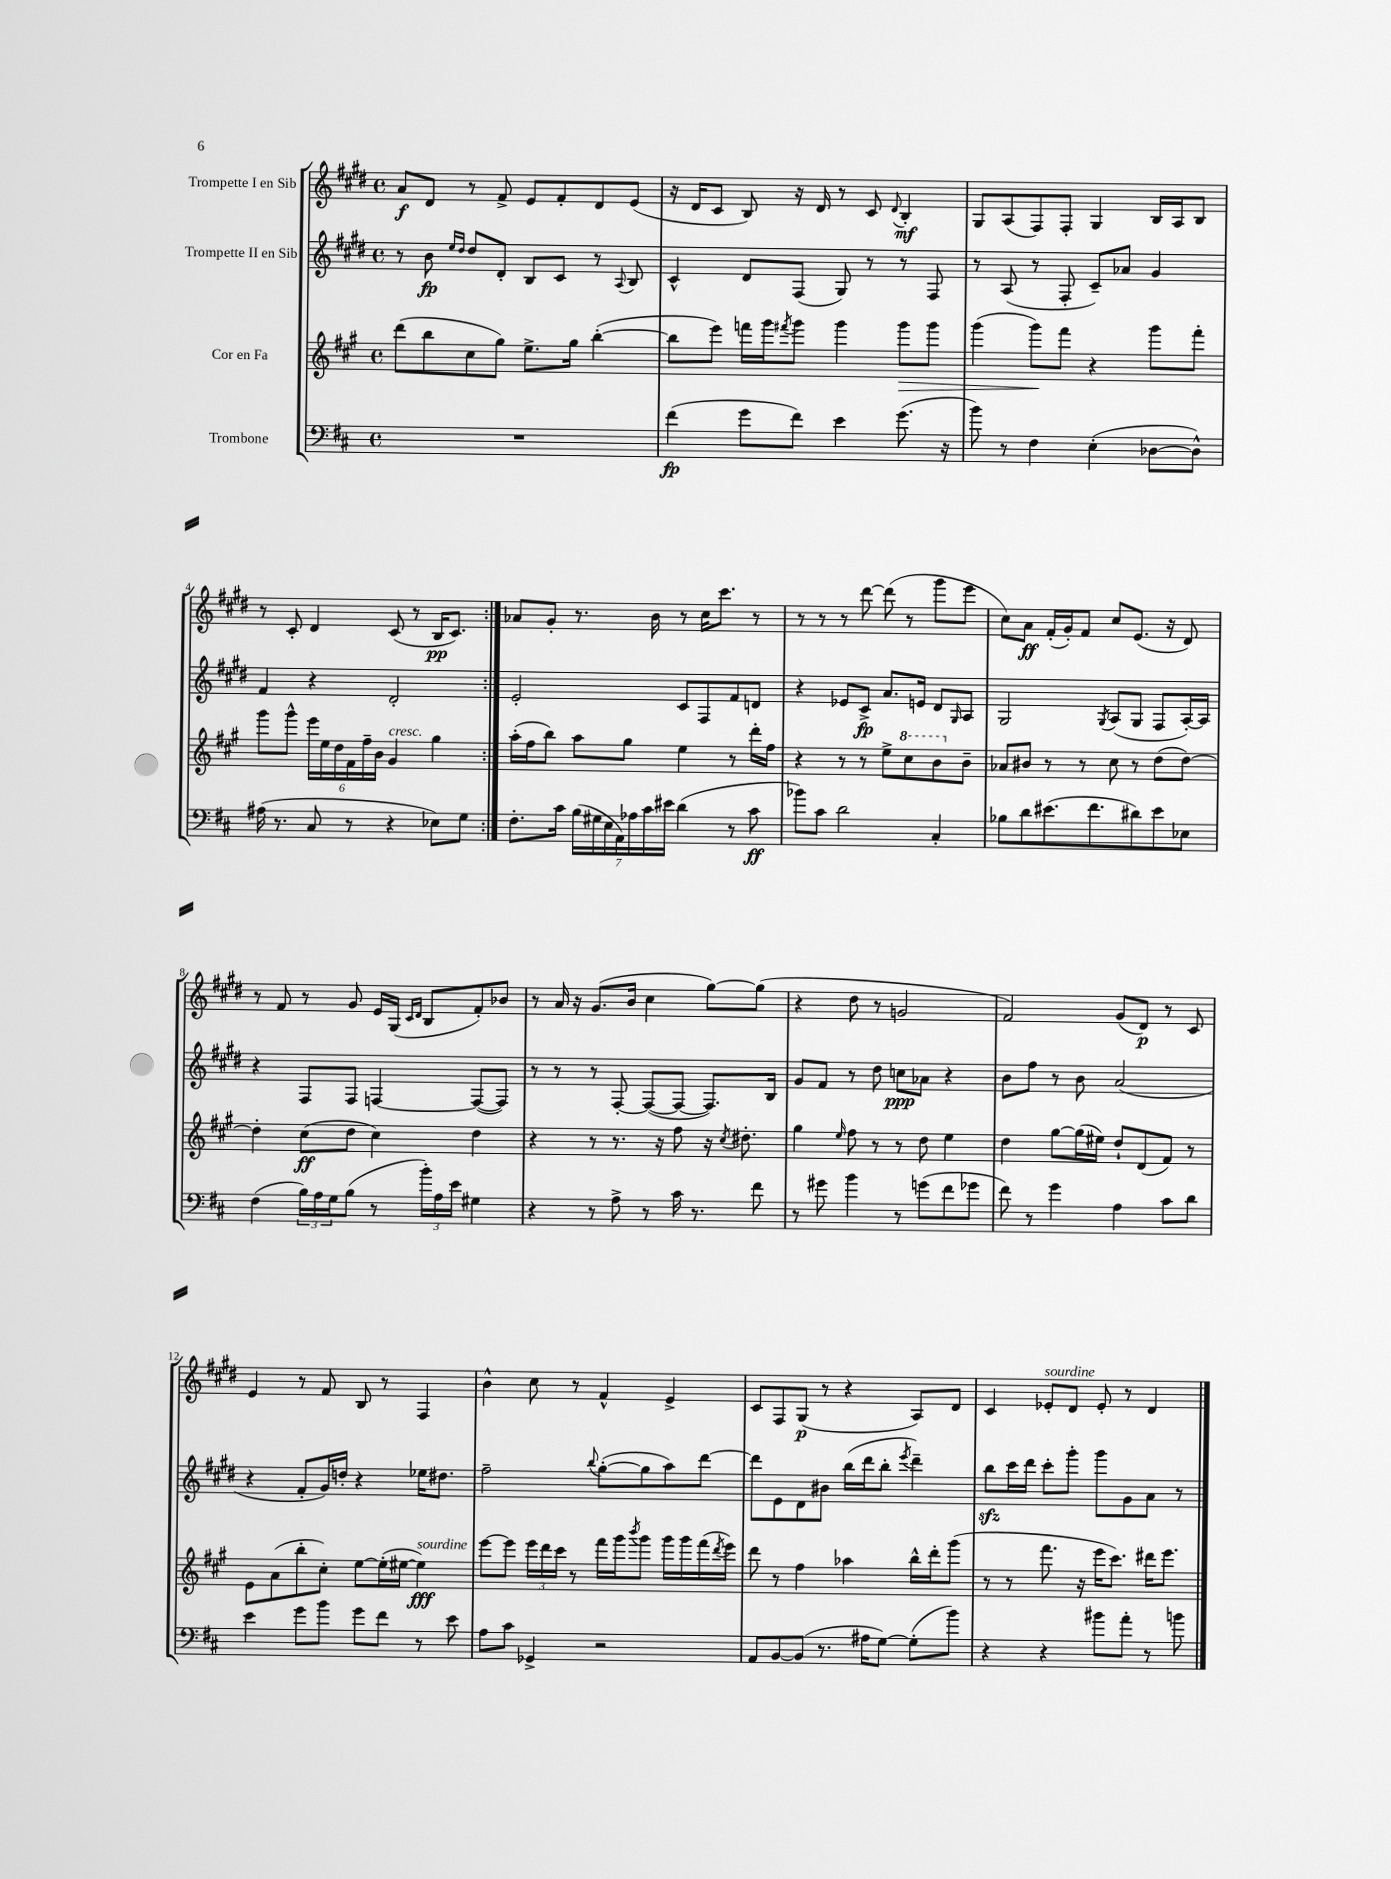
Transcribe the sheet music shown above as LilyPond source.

<<
\new StaffGroup <<
\new Staff = "s0" \with { instrumentName = "Trompette I en Sib" } {
    \clef treble \key e \major \defaultTimeSignature \time 4/4
    \repeat volta 2 { a'8\f dis'8 r8 fis'8-> e'8 fis'8-. dis'8 e'8( |
    r16 dis'16 cis'8 b8) r16 dis'16 r8 cis'8 \appoggiatura { dis'8 } b4-.\mf |
    gis8 a8( fis8) fis8-. gis4 b16 a16 b8 |
    r8 cis'8-. dis'4 cis'8( r8 b16\pp cis'8.) | }
    aes'8 gis'8-. r8. b'16 r8 cis''16 cis'''8. r8 |
    r8 r8 r8 dis'''8~ dis'''8( r8 gis'''8 e'''8 |
    cis''8) a'8\ff fis'16-.( gis'16-.) fis'8 cis''8 e'8.( r16 dis'8) |
    r8 fis'8 r8 gis'8 e'16 gis16( \grace { cis'16 dis'16 } b8 fis'8-.) bes'8 |
    r8 a'16 r16 gis'8.( b'16 cis''4 gis''8~) gis''8( |
    r4 dis''8 r8 g'2 |
    fis'2) gis'8( dis'8\p) r8 cis'8 |
    e'4 r8 fis'8 b8 r8 fis4 |
    b'4-^ cis''8 r8 fis'4-^ e'4-> |
    cis'8 fis8 gis8\p( r8 r4 a8) dis'8 |
    cis'4 ees'8-.^\markup { \italic "sourdine" } dis'8 ees'8-. r8 dis'4 \bar "|." |
}
\new Staff = "s1" \with { instrumentName = "Trompette II en Sib" } {
    \clef treble \key e \major \defaultTimeSignature \time 4/4
    \repeat volta 2 { r8 b'8\fp \grace { e''16 dis''16 } dis''8 dis'8-. b8 cis'8 r8 \appoggiatura { a8 } b8 |
    cis'4-^ dis'8 fis8( gis8) r8 r8 fis8 |
    r8 a8( r8 fis8-. cis'8--) aes'8 gis'4 |
    fis'4 r4 dis'2-. | }
    e'2-. cis'8 fis8 fis'8 d'8 |
    r4 ees'8 cis'8->\fp a'8. e'16 dis'8 \grace { gis16 } a8 |
    gis2 \acciaccatura { gis8 } a8( gis8 fis8 a16~-.) a16 |
    r4 fis8 fis8 f4~ f8~( f8) |
    r8 r8 r8 fis8~-. fis8~( fis8~ fis8.) b16 |
    gis'8 fis'8 r8 dis''8 c''8\ppp aes'8 r4 |
    b'8 fis''8 r8 b'8 a'2( |
    r4 fis'8-. gis'16) d''16-. r4 ees''16 dis''8. |
    fis''2-- \appoggiatura { b''8 } gis''8~-.( gis''8 a''8) dis'''8~ |
    dis'''8 e'8 dis'8 bis'8 b''16( dis'''16 b''8-. \acciaccatura { e'''8 } dis'''4--) |
    b''8\sfz cis'''16 dis'''16 cis'''8-. gis'''8-. gis'''8 gis'8 a'8 r8 \bar "|." |
}
\new Staff = "s2" \with { instrumentName = "Cor en Fa" } {
    \clef treble \key a \major \defaultTimeSignature \time 4/4
    \repeat volta 2 { d'''8( b''8 cis''8 gis''8) e''8.-> gis''16 b''4~-.( |
    b''8 e'''8) f'''16 gis'''16 \acciaccatura { fis'''8 } gis'''8 gis'''4 gis'''8\> gis'''8 |
    gis'''4( gis'''8\!) fis'''8 r4 gis'''8 fis'''8-. |
    gis'''8 gis'''8-^ \tuplet 6/4 { e'''16 e''16 d''16 fis'16 fis''16-- b'16 } gis'4^\markup { \italic "cresc." } gis''4 | }
    a''16-.( fis''16 b''8) a''8 gis''8 e''4 r8 d'''16-. fis''16 |
    r4 r8 r8 e''8-> \ottava #1 cis'''8 b''8 \ottava #0 b'8-- |
    aes'8 bis'8 r8 r8 cis''8 r8 d''8( d''8~) |
    d''4-. cis''8\ff( d''8 cis''4) d''4 |
    r4 r8 r8. r16 fis''8 r16 \acciaccatura { cis''8 } dis''8.-. |
    gis''4 \grace { e''16 } fis''8 r8 r8 d''8 e''4 |
    d''4 gis''8~ gis''16( eis''16) d''8-! d'8( fis'8) r8 |
    e'8 a'8( b''8-. cis''8-.) e''8~ e''16-.( eis''16~ eis''4\fff^\markup { \italic "sourdine" }) |
    e'''8~ e'''8 \tuplet 3/2 { e'''16 d'''16 cis'''16 } r8 fis'''16 gis'''16 \acciaccatura { b'''8 } gis'''8 gis'''16 gis'''16 fis'''16( \acciaccatura { d'''8 } e'''16) |
    d'''8 r8 fis''4 aes''4 b''16-^ d'''16-. gis'''8( |
    r8 r8 fis'''8. r16 e'''16 cis'''8.) dis'''16 e'''8. \bar "|." |
}
\new Staff = "s3" \with { instrumentName = "Trombone" } {
    \clef bass \key d \major \defaultTimeSignature \time 4/4
    \repeat volta 2 { R1 |
    fis'4\fp( g'8 fis'8) e'4 g'8.( r16 |
    b'8) r8 fis4 e4-.( des8~ des8-^) |
    ais16( r8. cis8 r8 r4 ees8) g8 | }
    fis8.-. cis'16 \tuplet 7/4 { b16( gis16 e16 a,16) aes16 cis'16 eis'16 } d'4( r8 cis'8\ff |
    bes'8) cis'8 d'2 cis4-. |
    bes8 d'8 eis'8.( fis'8. dis'8) eis'8 ees8 |
    fis4( \tuplet 3/2 { b16) a16 g16 } b8( r8 \tuplet 3/2 { b'16-.) a16 e'16 } gis4 |
    r4 r8 a8-> r8 cis'16 r8. fis'8 |
    r8 gis'8 b'4 r8 g'8( fis'8 ges'8 |
    fis'8) r8 g'4 a4 cis'8 d'8 |
    e'4 g'8 b'8 g'8 fis'8 r8 e'8 |
    a8 cis'8 ges,4-> r2 |
    a,8 b,8~ b,8( r8. ais16 g8~) g8-.( b'8) |
    r4 r4 bis'8 a'8-. r8 b'8 \bar "|." |
}
>>
>>
